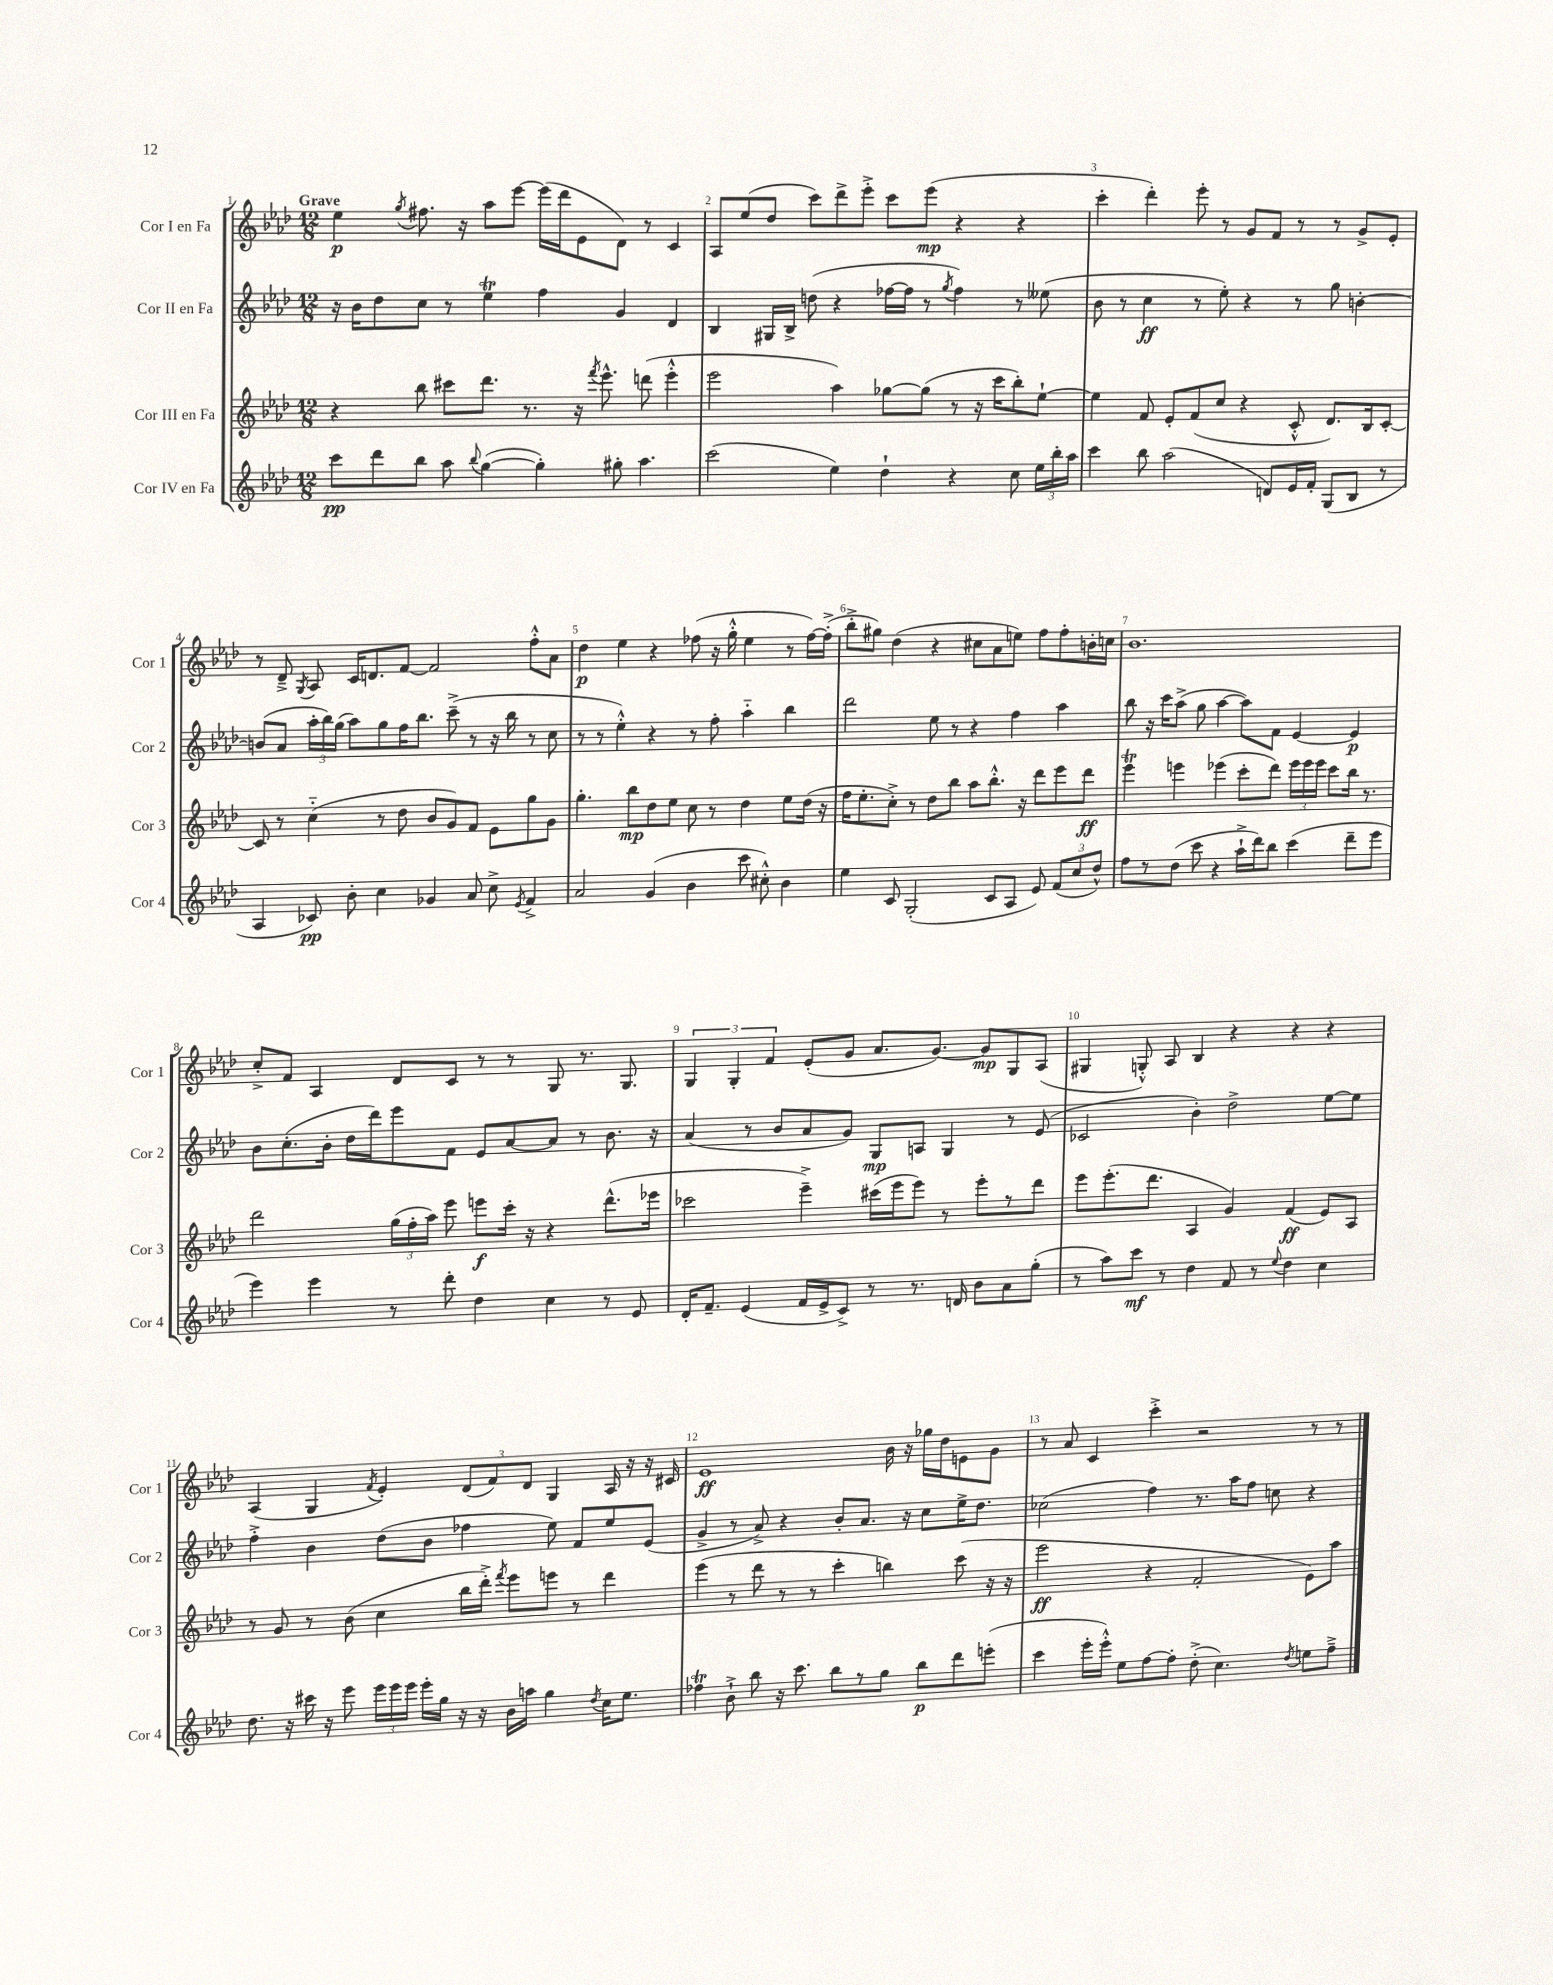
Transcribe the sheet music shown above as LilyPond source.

<<
\new StaffGroup <<
\new Staff = "s0" \with { instrumentName = "Cor I en Fa" shortInstrumentName = "Cor 1" } {
    \clef treble \key aes \major \numericTimeSignature \time 12/8 \tempo "Grave"
    \autoBeamOff ees''4\p \acciaccatura { g''8 } fis''8. r16 aes''8[ ees'''8]~ ees'''16[( des'''16 ees'8 des'8]) r8 c'4 |
    aes8[ ees''8( des''8] c'''8[) des'''8-> ees'''8]-.-> c'''8[ ees'''8]\mp( r4 r4 |
    c'''4-. des'''4-.) ees'''8-. r8 g'8[ f'8] r8 r8 g'8[-> ees'8]-. |
    r8 des'8---> \acciaccatura { g8 } aes8 c'16[ d'8. f'8]~ f'2 f''8[-.-^ aes'8] |
    des''4\p ees''4 r4 fes''8( r16 g''16-.-^ ees''4 r8 fes''16[~) fes''16]-.->( |
    bes''8[-.-> gis''8]) des''4( r4 cis''8[ aes'8 e''8]) f''8[ f''8-. b'16-. c''16] |
    bes'1. |
    c''8[-.-> f'8] aes4 des'8[ c'8] r8 r8 g8 r8. g8. |
    \tuplet 3/2 { g4 g4-. f'4 } ees'8[-.( g'8] aes'8.[ g'8.]~) g'8[\mp g8 aes8]( |
    gis4 g8-.-^) aes8 bes4 r4 r4 r4 |
    aes4( g4 \acciaccatura { f'8 } ees'4-.) \tuplet 3/2 { des'8[( f'8) des'8] } g4 aes16 r16 r16 cis'16 |
    ees'1\ff bes'16 r16 ges''16[ des''16 e'8 g'8] |
    r8 aes'8 c'4 c'''4-.-> r2 r8 r8 \bar "|." |
}
\new Staff = "s1" \with { instrumentName = "Cor II en Fa" shortInstrumentName = "Cor 2" } {
    \clef treble \key aes \major \numericTimeSignature \time 12/8
    \autoBeamOff r16 bes'16[ des''8 c''8] r8 ees''4\trill f''4 g'4 des'4 |
    bes4 gis16[ bes16]-> d''8( r4 fes''16[~ fes''16] r8 \acciaccatura { g''8 } fes''4) r8 eeses''8( |
    bes'8 r8 c''4\ff r8 ees''8-.) r4 r8 g''8 b'4~-. |
    b'8[( aes'8] \tuplet 3/2 { aes''16[-. bes''16) g''16]( } aes''8[) g''8 f''16 bes''8.] c'''8--->( r8 r16 bes''16 r8 c''8 |
    r8 r8 ees''4-.-^) r4 r8 f''8-. aes''4-_ bes''4 |
    des'''2 ees''8 r8 r4 f''4 aes''4 |
    bes''8 r16 c'''16[ aes''8]->( g''8 aes''4~ aes''8[) f'8] ees'4~ ees'4\p |
    bes'8[ c''8.-.( bes'16]-. des''16[ des'''16) ees'''8 f'8] ees'8[ aes'8~ aes'8] r8 bes'8. r16 |
    aes'4( r8 bes'8[ aes'8 g'8]) g8[\mp a8] g4 r8 ees'8( |
    ces'2 bes'4-.) des''2-> ees''8[~ ees''8] |
    f''4-.-> bes'4 des''8[( bes'8] fes''4 ees''8) f'8[ ees''8 ees'8]( |
    g'4-> r8 aes'8->) r4 bes'8[-. aes'8.] r16 c''8[ ees''16-> des''8.] |
    ces''2( f''4) r8. aes''16[ f''8] c''8 r4 \bar "|." |
}
\new Staff = "s2" \with { instrumentName = "Cor III en Fa" shortInstrumentName = "Cor 3" } {
    \clef treble \key aes \major \numericTimeSignature \time 12/8
    \autoBeamOff r4 bes''8 cis'''8[ des'''8.] r8. r16 \acciaccatura { f'''8 } ees'''8.-^ d'''8( ees'''4-.-^ |
    ees'''2 aes''4) ges''8[~ ges''8]( r8 r16 c'''16[ bes''8-.) ees''8]~-! |
    ees''4 f'8 ees'8[-. f'8( c''8] r4 c'8-.-^ des'8.[) bes16 c'8]~-. |
    c'8 r8 c''4-_( r8 des''8 bes'8[ g'8) f'8] ees'8[ g''8 g'8] |
    g''4.-. bes''8[\mp des''8 ees''8] c''8 r8 des''4 ees''8[ des''16]( r16 |
    f''16[ ees''8.-. c''8]-.->) r8 des''8[ bes''8] aes''8[ bes''8.]-.-^ r16 des'''8[ ees'''8 des'''8]\ff |
    ees'''4\trill e'''4 ees'''4( c'''8[-. des'''8]) \tuplet 3/2 { ees'''16[ ees'''16 ees'''16] } c'''8[ bes''16] r8. |
    des'''2 \tuplet 3/2 { g''16[( f''16-. aes''16]) } ees'''8 e'''8[\f c'''16]-. r16 r4 des'''8.[-^( ees'''16] |
    ces'''2 ees'''4--->) cis'''16[( ees'''16 ees'''8]) r8 ees'''8[-. r8 des'''8] |
    ees'''8[ ees'''8.-.( des'''8.] aes4 g'4) f'4\ff( ees'8[) aes8] |
    r8 g'8 r8 bes'8( c''4 bes''16[ des'''16]-.->) \acciaccatura { f'''8 } ees'''8[ e'''8] r8 des'''4 |
    ees'''4( r8 des'''8 r8 r8 c'''4-. b''4) c'''8( r16 r16 |
    ees'''2\ff r4 f'2-. ees'8[) aes''8] \bar "|." |
}
\new Staff = "s3" \with { instrumentName = "Cor IV en Fa" shortInstrumentName = "Cor 4" } {
    \clef treble \key aes \major \numericTimeSignature \time 12/8
    \autoBeamOff c'''8[\pp des'''8 bes''8] aes''8 \appoggiatura { bes''8 } g''4~( g''4-.) gis''8-. aes''4. |
    c'''2( ees''4) des''4-! r4 c''8 \tuplet 3/2 { ees''16[ bes''16-. aes''16] } |
    c'''4 bes''8 aes''2( d'8[) ees'16 f'16]-. g8[( bes8] r8 |
    aes4 ces'8\pp) bes'8-. c''4 ges'4 aes'8 c''8-> \acciaccatura { ees'8 } f'4-> |
    aes'2 g'4( bes'4 c'''8 cis''8-.-^) bes'4 |
    ees''4 c'8 g2-.( c'8[ aes8] ees'8) \tuplet 3/2 { f'8[( c''8 des''8]-^) } |
    f''8[ r8 des''8]( c'''8 r4 aes''16[-!-> des'''16) bes''8] c'''4( des'''8[-- ees'''8] |
    ees'''4) ees'''4 r8 des'''8-. des''4 c''4 r8 ees'8 |
    des'16[-. f'8.]-- ees'4( f'16[ ees'16-> c'8]->) r8 r8. d'16 bes'8[ aes'8 g''8]-.( |
    r8 aes''8[) c'''8]\mf r8 des''4 f'8 r8 \appoggiatura { ees''8 } des''4 c''4 |
    des''8. r16 cis'''16 r16 ees'''8 \tuplet 3/2 { ees'''16[ ees'''16 ees'''16] } ees'''16[-. g''16] r16 r16 bes'16[ a''16] g''4 \acciaccatura { des''8 } c''16[ ees''8.] |
    fes''4\trill bes'8-!-> bes''8 r16 c'''8. bes''8[ r8 g''8] bes''8[\p des'''8 e'''8]-.( |
    c'''4 ees'''16[-. ees'''16]-.-^) ees''8[ f''8~ f''8]-. des''8-.->( c''4.) \acciaccatura { des''8 } e''8[ f''8]---> \bar "|." |
}
>>
>>
\layout { \context { \Score \override BarNumber.break-visibility = ##(#f #t #t) barNumberVisibility = #all-bar-numbers-visible } }
